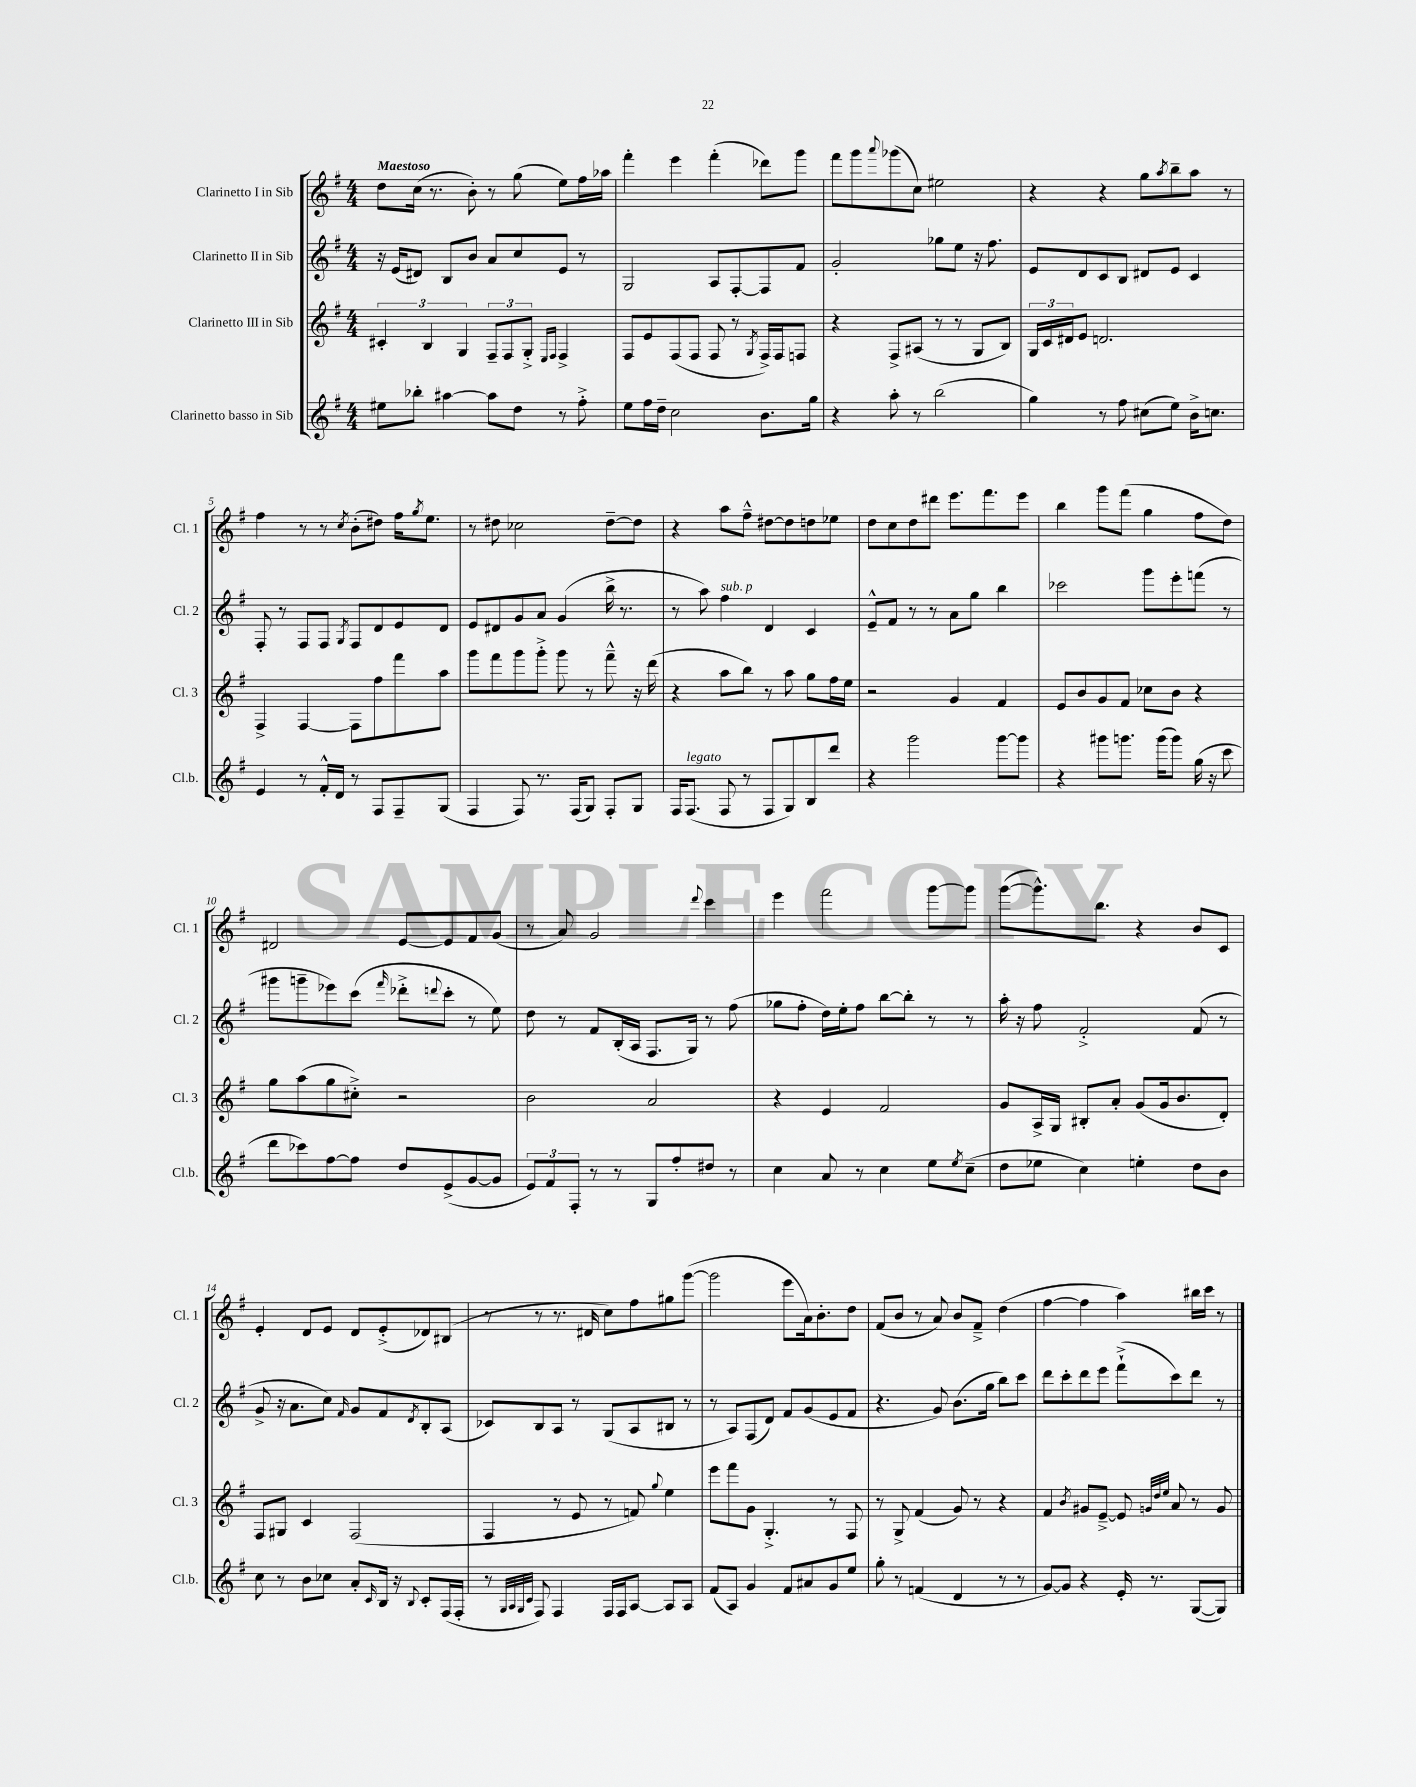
<<
\new StaffGroup <<
\new Staff = "s0" \with { instrumentName = "Clarinetto I in Sib" shortInstrumentName = "Cl. 1" } {
    \clef treble \key g \major \numericTimeSignature \time 4/4 \tempo "Maestoso"
    d''8 c''16( r8. b'8-.) r8 g''8( e''8) fis''16 aes''16 |
    fis'''4-. e'''4 fis'''4-.( des'''8) g'''8 |
    fis'''8 g'''8 \appoggiatura { a'''8 } ges'''8( c''8) eis''2 |
    r4 r4 g''8 \acciaccatura { a''8 } b''8-- a''8 r8 |
    fis''4 r8 r8 \acciaccatura { c''8 } b'8-.( dis''8) fis''16 \acciaccatura { g''8 } e''8. |
    r8 dis''8 ces''2 dis''8~-- dis''8 |
    r4 a''8 fis''8---^ dis''8~ dis''8 d''8 ees''8 |
    d''8 c''8 d''8 dis'''8 e'''8. fis'''8. e'''8 |
    b''4 g'''8 fis'''8( g''4 fis''8 d''8) |
    dis'2 e'8~ e'8 fis'8 g'8( |
    r8 a'8) g'2 \appoggiatura { d'''8 } c'''4 |
    e'''4 fis'''2 g'''8~ g'''8 |
    g'''8~( g'''8.-^) b''8. r4 b'8 c'8 |
    e'4-. d'8 e'8 d'8 e'8-.->( des'8) bis8( |
    r8 r8 r8. dis'16 c''8) fis''8 gis''8 g'''8~( |
    g'''2 e'''8 a'16) b'8.-. d''8 |
    fis'8( b'8 r8 a'8) b'8 fis'8---> d''4( |
    fis''4~ fis''4 a''4) bis''16 c'''16 r8 \bar "|." |
}
\new Staff = "s1" \with { instrumentName = "Clarinetto II in Sib" shortInstrumentName = "Cl. 2" } {
    \clef treble \key g \major \numericTimeSignature \time 4/4
    r16 e'16( dis'8) b8 b'8 a'8 c''8 e'8 r8 |
    g2 a8 fis8~-. fis8 fis'8 |
    g'2-. ges''8 e''8 r16 fis''8. |
    e'8 d'8 c'8 b8 dis'8 e'8 c'4 |
    fis8-. r8 fis8 fis8 \acciaccatura { g8 } fis8 d'8 e'8 d'8 |
    e'8 dis'8 g'8 a'8 g'4( b''16-> r8. |
    r8 a''8) fis''4^\markup { \italic "sub. p" } d'4 c'4 |
    e'8---^ fis'8 r8 r8 a'8 g''8 b''4 |
    ces'''2 g'''8 e'''8-. f'''8( r8 |
    gis'''8 g'''8-- ees'''8) c'''8( \grace { fis'''16 } des'''8-.-> \appoggiatura { d'''8 } c'''8-. r8 e''8) |
    d''8 r8 fis'8 b16-.( a16 fis8. g16) r8 fis''8( |
    ges''8 fis''8-. d''16) e''16-. fis''8 b''8~ b''8-. r8 r8 |
    a''16-. r16 fis''8 fis'2-.-> fis'8( r8 |
    g'8-> r16 a'8. c''8) \grace { fis'16 } g'8 fis'8 \acciaccatura { d'8 } b8-. a8( |
    ces'8) b8 a8 r8 g8( a8 bis8 r8 |
    r8 a8) fis8( d'8) fis'8 g'8( e'8 fis'8 |
    r4. g'8) b'8.( g''16 b''8) c'''8 |
    d'''8 c'''8-. d'''8 e'''8 fis'''8-!->( c'''8) d'''8 r8 \bar "|." |
}
\new Staff = "s2" \with { instrumentName = "Clarinetto III in Sib" shortInstrumentName = "Cl. 3" } {
    \clef treble \key g \major \numericTimeSignature \time 4/4
    \tuplet 3/2 { cis'4-. b4 g4 } \tuplet 3/2 { fis8-- fis8 g8-.-> } \grace { e16 fis16 } fis4-> |
    fis8 e'8 fis8( fis8 fis8 r8 \acciaccatura { g8 } fis16->) fis16 f8 |
    r4 fis8-> ais8( r8 r8 g8 b8) |
    \tuplet 3/2 { g16 c'16 dis'16 } e'8 d'2. |
    fis4-> fis4~ fis8 fis''8 fis'''8 a''8 |
    g'''8 fis'''8 g'''8 g'''8-.-> g'''8 r8 fis'''8---^ r16 d'''16( |
    r4 a''8 b''8) r8 a''8 g''8 fis''16 e''16 |
    r2 g'4 fis'4 |
    e'8 b'8 g'8 fis'8 ces''8 b'8 r4 |
    g''8 a''8( g''8 cis''8-.->) r2 |
    b'2 a'2 |
    r4 e'4 fis'2 |
    g'8 a16-> g16 bis8-. a'8-. g'8( g'16 b'8. d'8-.) |
    fis8 gis8 c'4 fis2( |
    fis4 r8 e'8 r8 f'8) \appoggiatura { g''8 } e''4 |
    e'''8 fis'''8 g'8 g4.-.-> r8 fis8 |
    r8 g8-> fis'4( g'8) r8 r4 |
    fis'4 \acciaccatura { b'8 } gis'8 e'8~---> e'8 \grace { g'32 d''32 e''32 } a'8 r8 g'8 \bar "|." |
}
\new Staff = "s3" \with { instrumentName = "Clarinetto basso in Sib" shortInstrumentName = "Cl.b." } {
    \clef treble \key g \major \numericTimeSignature \time 4/4
    eis''8 bes''8-. ais''4~ ais''8 d''8 r8 fis''8-.-> |
    e''8 fis''16 d''16-- c''2 b'8. g''16 |
    r4 a''8-. r8 b''2( |
    g''4) r8 fis''8 cis''8( e''8) b'16-> c''8. |
    e'4 r8 fis'16-.-^ d'16 r8 fis8 fis8-- g8( |
    fis4 fis8) r8. fis16( g8) fis8-. g8 |
    fis16 fis8.^\markup { \italic "legato" }( fis8 r8 fis8 g8) b8 d'''8 |
    r4 g'''2 g'''8~ g'''8 |
    r4 gis'''8 g'''8. g'''16( g'''8) g''16( r16 c'''8 |
    d'''8 ces'''8) fis''8~ fis''8 d''8 e'8->( g'8~ g'8 |
    \tuplet 3/2 { e'8) fis'8 fis8-. } r8 r8 g8 fis''8-. dis''8 r8 |
    c''4 a'8 r8 c''4 e''8 \acciaccatura { e''8 } c''8--( |
    d''8 ees''8 c''4) e''4-. d''8 b'8 |
    c''8 r8 b'8 ces''8 a'8-. \grace { c'16 } b16 r16 \appoggiatura { b8 } c'8-. fis16( fis16-. |
    r8 \grace { g32 a32 g32 c'32 } fis8) fis4 fis16 fis16 a8~ a8 a8 |
    fis'8( a8) g'4 fis'8 ais'8 g'8 e''8 |
    g''8-. r8 f'4( d'4 r8 r8 |
    g'8~) g'8 r4 e'16-. r8. g8~( g8) \bar "|." |
}
>>
>>
